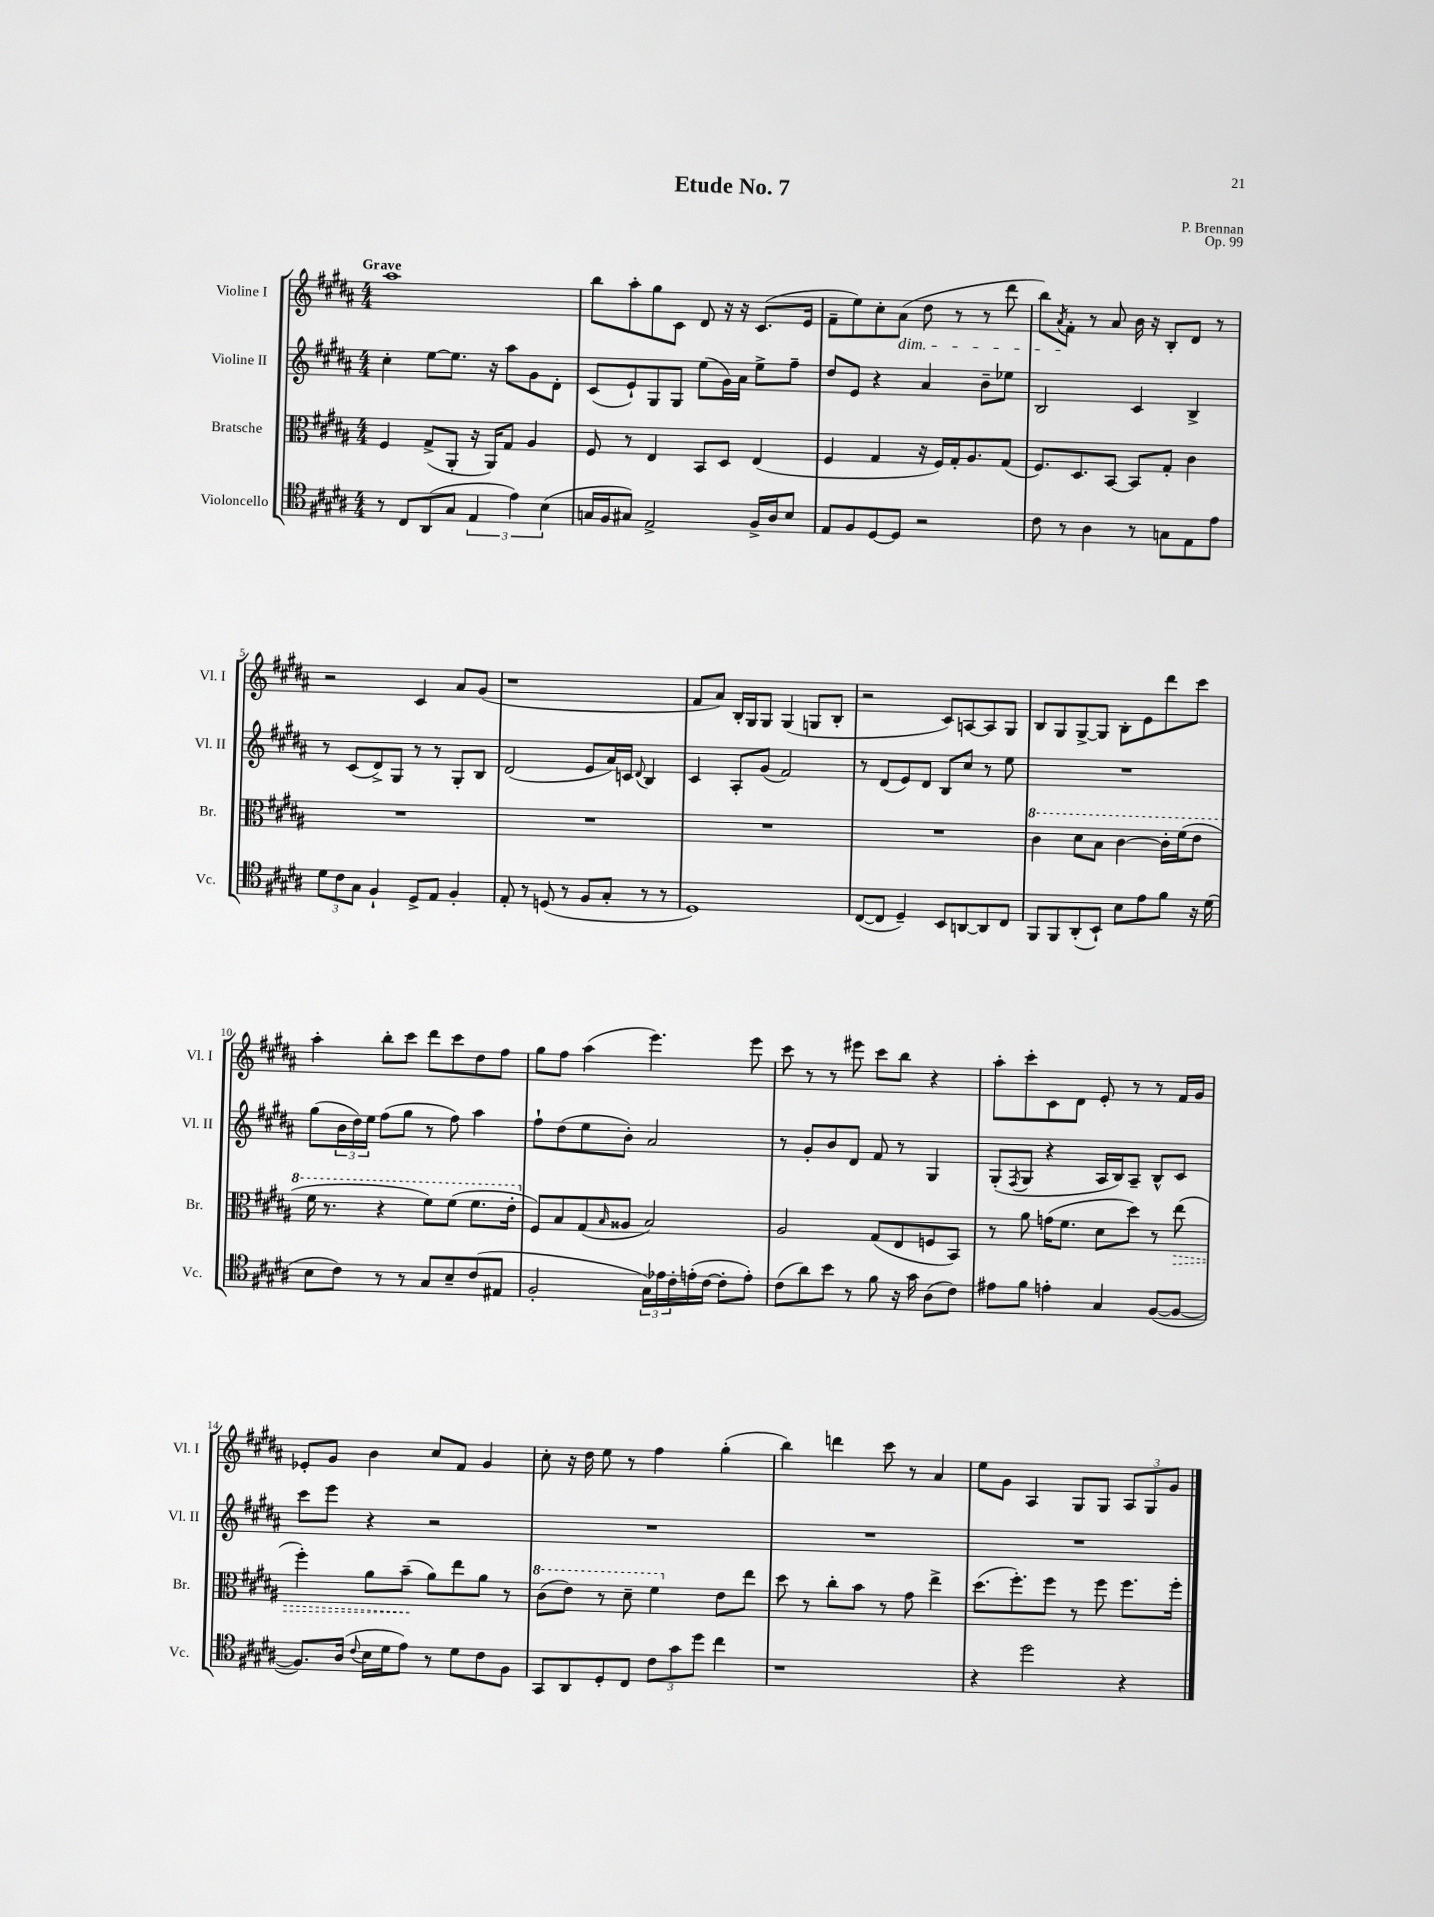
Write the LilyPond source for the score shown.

\header { title = "Etude No. 7" composer = "P. Brennan" opus = "Op. 99" }
<<
\new StaffGroup <<
\new Staff = "s0" \with { instrumentName = "Violine I" shortInstrumentName = "Vl. I" } {
    \clef treble \key b \major \numericTimeSignature \time 4/4 \tempo "Grave"
    ais''1 |
    b''8 ais''8-. gis''8 cis'8 dis'8 r16 r16 cis'8.( e'16 |
    fis'8-- e''8) cis''8-. ais'8\dim( dis''8 r8 r8 dis'''8 |
    b''8) \acciaccatura { ais'8 } fis'8-.\! r8 ais'8 b'16 r16 b8-. dis'8 r8 |
    r2 cis'4 ais'8 gis'8( |
    r1 |
    fis'8 ais'8) b16-. gis16 gis8 gis4( g8 b8-. |
    r2 cis'8) a8~ a8 gis8 |
    b8 gis8 gis8~-> gis8 b8-. e'8 dis'''8 cis'''8 |
    ais''4-. b''8-. cis'''8 dis'''8 cis'''8 dis''8 fis''8 |
    gis''8 fis''8 ais''4( e'''4.) e'''8 |
    cis'''8 r8 r8 eis'''8 cis'''8 b''8 r4 |
    ais''8-. cis'''8-. cis'8 dis'8 e'8-. r8 r8 fis'16 gis'16 |
    ees'8-. gis'8 b'4 cis''8 fis'8 gis'4 |
    cis''8-. r16 dis''16 e''8 r8 fis''4 gis''4-.( |
    b''4) d'''4 cis'''8 r8 ais'4 |
    e''8 gis'8 ais4 gis8 gis8 \tuplet 3/2 { ais8 gis8 gis'8 } \bar "|." |
}
\new Staff = "s1" \with { instrumentName = "Violine II" shortInstrumentName = "Vl. II" } {
    \clef treble \key b \major \numericTimeSignature \time 4/4
    cis''4-. e''8~ e''8. r16 ais''8 gis'8 dis'8-. |
    cis'8( e'8-!) gis8 gis8 e''8( gis'16) ais'16 e''8-> fis''8-- |
    dis''8 e'8 r4 ais'4 b'8-- ees''8 |
    b2 cis'4 b4-> |
    r8 cis'8( dis'8->) gis8 r8 r8 gis8-. b8 |
    dis'2( e'8 ais'16) c'16 \appoggiatura { dis'8 } b4 |
    cis'4 ais8-. gis'8( fis'2) |
    r8 dis'8( e'8) dis'8 b8 cis''8 r8 e''8 |
    R1 |
    gis''8( \tuplet 3/2 { b'16 dis''16) e''16 } fis''8( gis''8 r8 fis''8) ais''4 |
    fis''8-! dis''8( e''8 b'8-.) ais'2 |
    r8 gis'8-. b'8 dis'8 fis'8 r8 gis4 |
    gis8-.( \acciaccatura { fis8 } gis8 r4 ais16 b16) ais8-- b8-^ cis'8 |
    cis'''8 e'''8 r4 r2 |
    R1 |
    R1 |
    R1 \bar "|." |
}
\new Staff = "s2" \with { instrumentName = "Bratsche" shortInstrumentName = "Br." } {
    \clef alto \key b \major \numericTimeSignature \time 4/4
    fis4 gis8->( ais,8-. r16 ais,16) gis8 ais4 |
    fis8 r8 e4 b,8 dis8 e4( |
    fis4 gis4 r16 fis16) gis16-. ais8. gis8( |
    fis8.) dis8. b,8~ b,8 gis8-. cis'4 |
    R1 |
    R1 |
    R1 |
    R1 |
    \ottava #1 cis''4 dis''8 b'8 cis''4~ cis''16-. fis''16( e''8 |
    fis''16 r8. r4 fis''8) fis''8( fis''8. e''16-. \ottava #0 |
    fis8) b8 gis8( \grace { b16 } aisis8 b2) |
    ais2 gis8( e8 f8 b,8) |
    r8 ais'8 g'16( fis'8. dis'8 dis''8) r8 \once \override Hairpin.style = #'dashed-line e''8\>( |
    fis''4-.) ais'8 b'8--\!( ais'8) e''8 ais'8 r8 |
    \ottava #1 cis''8( e''8) r8 dis''8-- fis''4 \ottava #0 e'8 e''8 |
    dis''8 r8 cis''8-. b'8 r8 gis'8 e''4-> |
    dis''8.( fis''8.-.) fis''8 r8 fis''8 fis''8. fis''16-. \bar "|." |
}
\new Staff = "s3" \with { instrumentName = "Violoncello" shortInstrumentName = "Vc." } {
    \clef tenor \key b \major \numericTimeSignature \time 4/4
    r8 cis8 ais,8( gis8 \tuplet 3/2 { e4 e'4) b4( } |
    g16 fis16 gis8) e2-> fis16-> ais16 b8 |
    e8 fis8 dis8~ dis8 r2 |
    cis'8 r8 ais4 r8 g8 e8 e'8 |
    \tuplet 3/2 { dis'8 cis'8 gis8 } fis4-! dis8-> e8 fis4-. |
    e8-. r8 d8( r8 fis8 gis8-. r8 r8 |
    dis1) |
    cis8~( cis8 dis4--) b,8 a,8~ a,8 cis8 |
    fis,8 fis,8 ais,8-.( b,8-!) b8 e'8 fis'8 r16 dis'16( |
    b8 cis'8) r8 r8 gis8 b8-- cis'8( eis8 |
    fis2-. \tuplet 3/2 { gis16) ees'16 cis'16-. } e'16-.( cis'16~ cis'8-. e'8-.) |
    cis'8( ais'8) b'8 r8 fis'8 r16 gis'16 ais8( cis'8) |
    eis'8 fis'8 e'4-. gis4 fis8~( fis8~ |
    fis8.) ais16( \appoggiatura { cis'8 } b16 dis'16 e'8) r8 dis'8 cis'8 fis8 |
    gis,8 ais,8 dis8-. cis8 \tuplet 3/2 { cis'8 gis'8 dis''8 } cis''4 |
    r1 |
    r4 dis''2 r4 \bar "|." |
}
>>
>>
